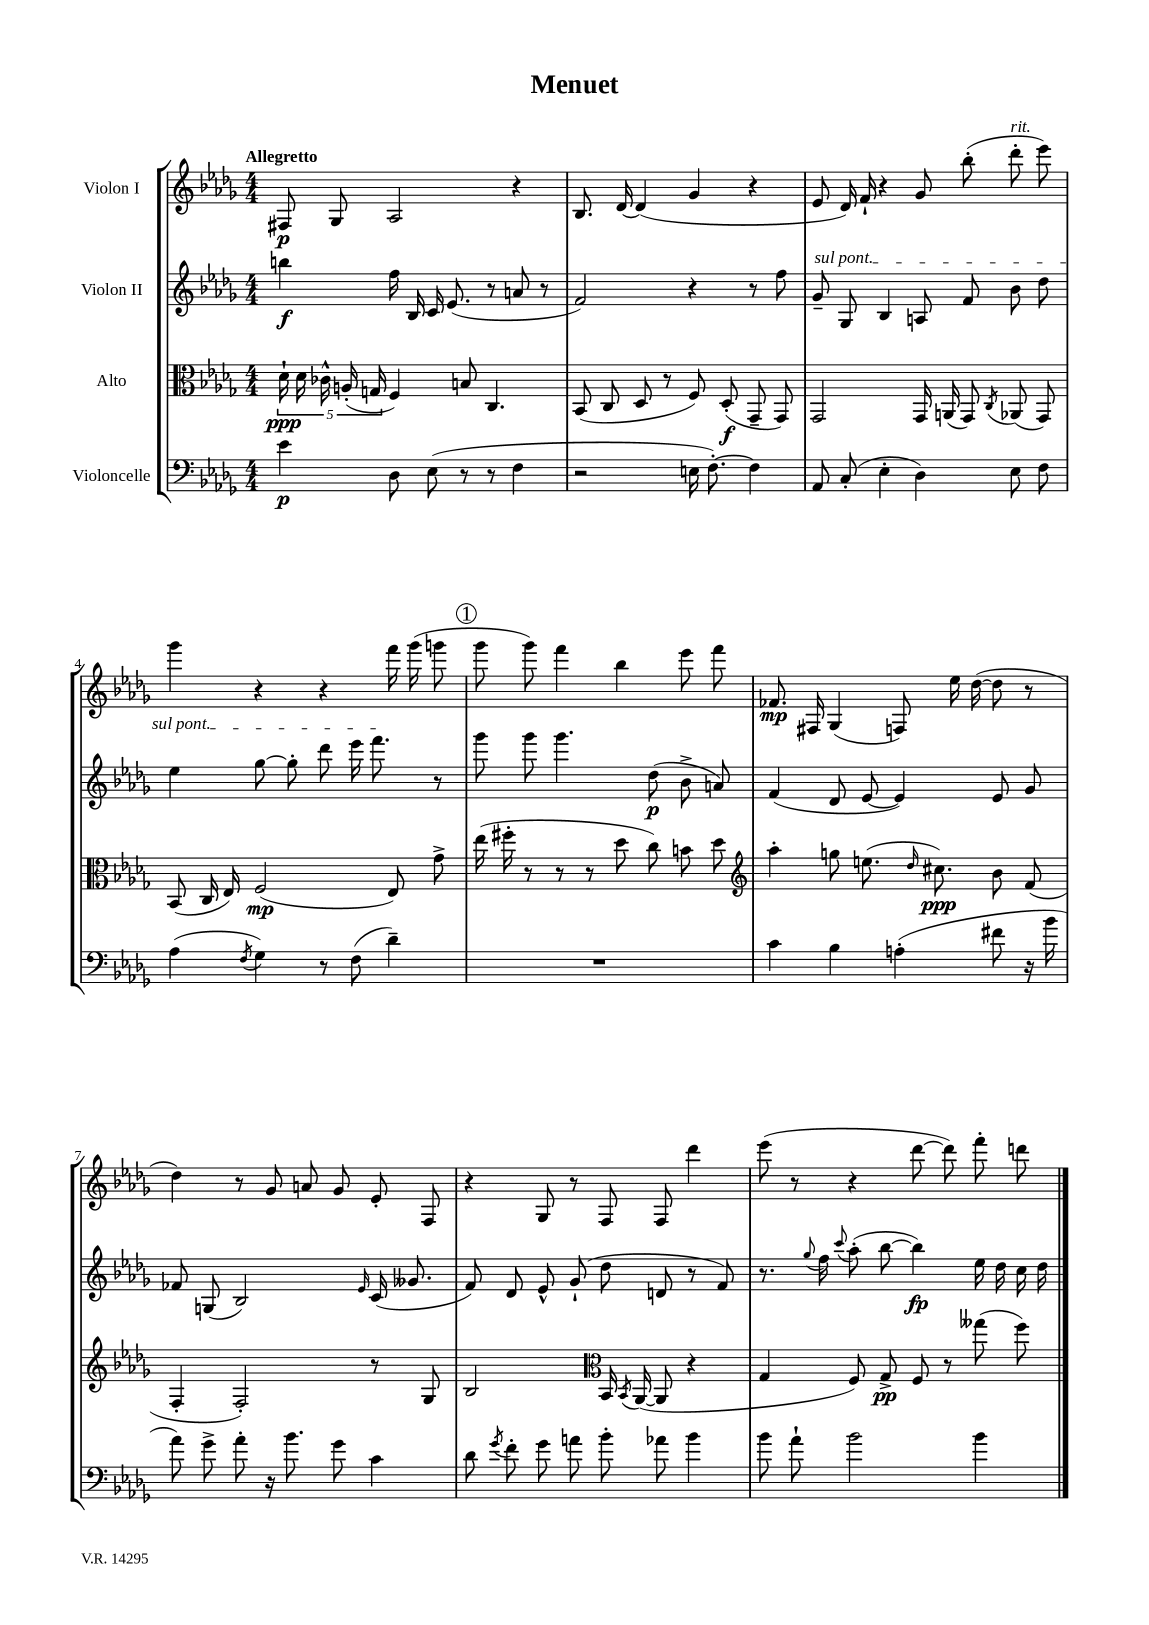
\header { title = "Menuet" }
<<
\new StaffGroup <<
\new Staff = "s0" \with { instrumentName = "Violon I" } {
    \clef treble \key des \major \numericTimeSignature \time 4/4 \tempo "Allegretto"
    \autoBeamOff fis8\p ges8 aes2 r4 |
    bes8. des'16~ des'4( ges'4 r4 |
    ees'8 des'16) f'16-! r4 ges'8 bes''8-.( des'''8-.^\markup { \italic "rit." } ees'''8) |
    ges'''4 r4 r4 f'''16 ges'''16( g'''8 |
    \mark \markup { \circle "1" } ges'''8 ges'''8) f'''4 bes''4 ees'''8 f'''8 |
    fes'8.\mp fis16 ges4( f8) ees''16 des''16~( des''8 r8 |
    des''4) r8 ges'8 a'8 ges'8 ees'8-. f8 |
    r4 ges8 r8 f8 f8 des'''4 |
    ees'''8( r8 r4 des'''8~ des'''8) f'''8-. d'''8 \bar "|." |
}
\new Staff = "s1" \with { instrumentName = "Violon II" } {
    \clef treble \key des \major \numericTimeSignature \time 4/4
    \autoBeamOff b''4\f f''16 bes16 c'16 ees'8.( r8 a'8 r8 |
    f'2) r4 r8 f''8 |
    \once \override TextSpanner.bound-details.left.text = \markup { \italic "sul pont." } ges'8--\startTextSpan ges8 bes4 a8 f'8 bes'8 des''8 |
    ees''4 ges''8~ ges''8-. des'''8 ees'''16 f'''8.\stopTextSpan r8 |
    \mark \markup { \circle "1" } ges'''8 ges'''8 ges'''4. des''8\p( bes'8-> a'8) |
    f'4( des'8 ees'8~ ees'4) ees'8 ges'8 |
    fes'8 g8( bes2) \grace { ees'16 } c'16( geses'8. |
    f'8) des'8 ees'8-^ ges'8-!( des''8 d'8 r8 f'8) |
    r8. \appoggiatura { ges''8 } f''16 \appoggiatura { c'''8 } aes''8-.( bes''8~ bes''4\fp) ees''16 des''16 c''16 des''16 \bar "|." |
}
\new Staff = "s2" \with { instrumentName = "Alto" } {
    \clef alto \key des \major \numericTimeSignature \time 4/4
    \autoBeamOff \tuplet 5/4 { des'16-!\ppp des'16 ces'16-^ a16-.( g16 } f4) b8 c4. |
    bes,8( c8 des8 r8 f8) des8-.\f( ges,8-- ges,8) |
    ges,2 ges,16 a,16( ges,8) \acciaccatura { c8 } aes,8( ges,8) |
    bes,8( c16 ees16) f2\mp( ees8) ges'8-> |
    \mark \markup { \circle "1" } ees''16( fis''16-. r8 r8 r8 des''8 c''8) b'8 des''8 |
    \clef treble aes''4-. g''8 e''8.( \grace { des''16 } cis''8.\ppp) bes'8 f'8( |
    f4-. f2-.) r8 ges8 |
    bes2 \clef alto bes,16 \acciaccatura { bes,8 } aes,16~( aes,8 r4 |
    ges4 f8) ges8->\pp f8 r8 geses''8( f''8) \bar "|." |
}
\new Staff = "s3" \with { instrumentName = "Violoncelle" } {
    \clef bass \key des \major \numericTimeSignature \time 4/4
    \autoBeamOff ees'4\p des8 ees8( r8 r8 f4 |
    r2 e16 f8.~-.) f4 |
    aes,8 c8-.( ees4-. des4) ees8 f8 |
    aes4( \acciaccatura { f8 } ges4) r8 f8( des'4--) |
    \mark \markup { \circle "1" } R1 |
    c'4 bes4 a4-.( fis'8 r16 bes'16 |
    aes'8) ges'8-> aes'8-. r16 bes'8. ges'8 c'4 |
    des'8 \acciaccatura { ges'8 } f'8-. ges'8 a'8 bes'8-. aes'8 bes'4 |
    bes'8 aes'8-! bes'2 bes'4 \bar "|." |
}
>>
>>
